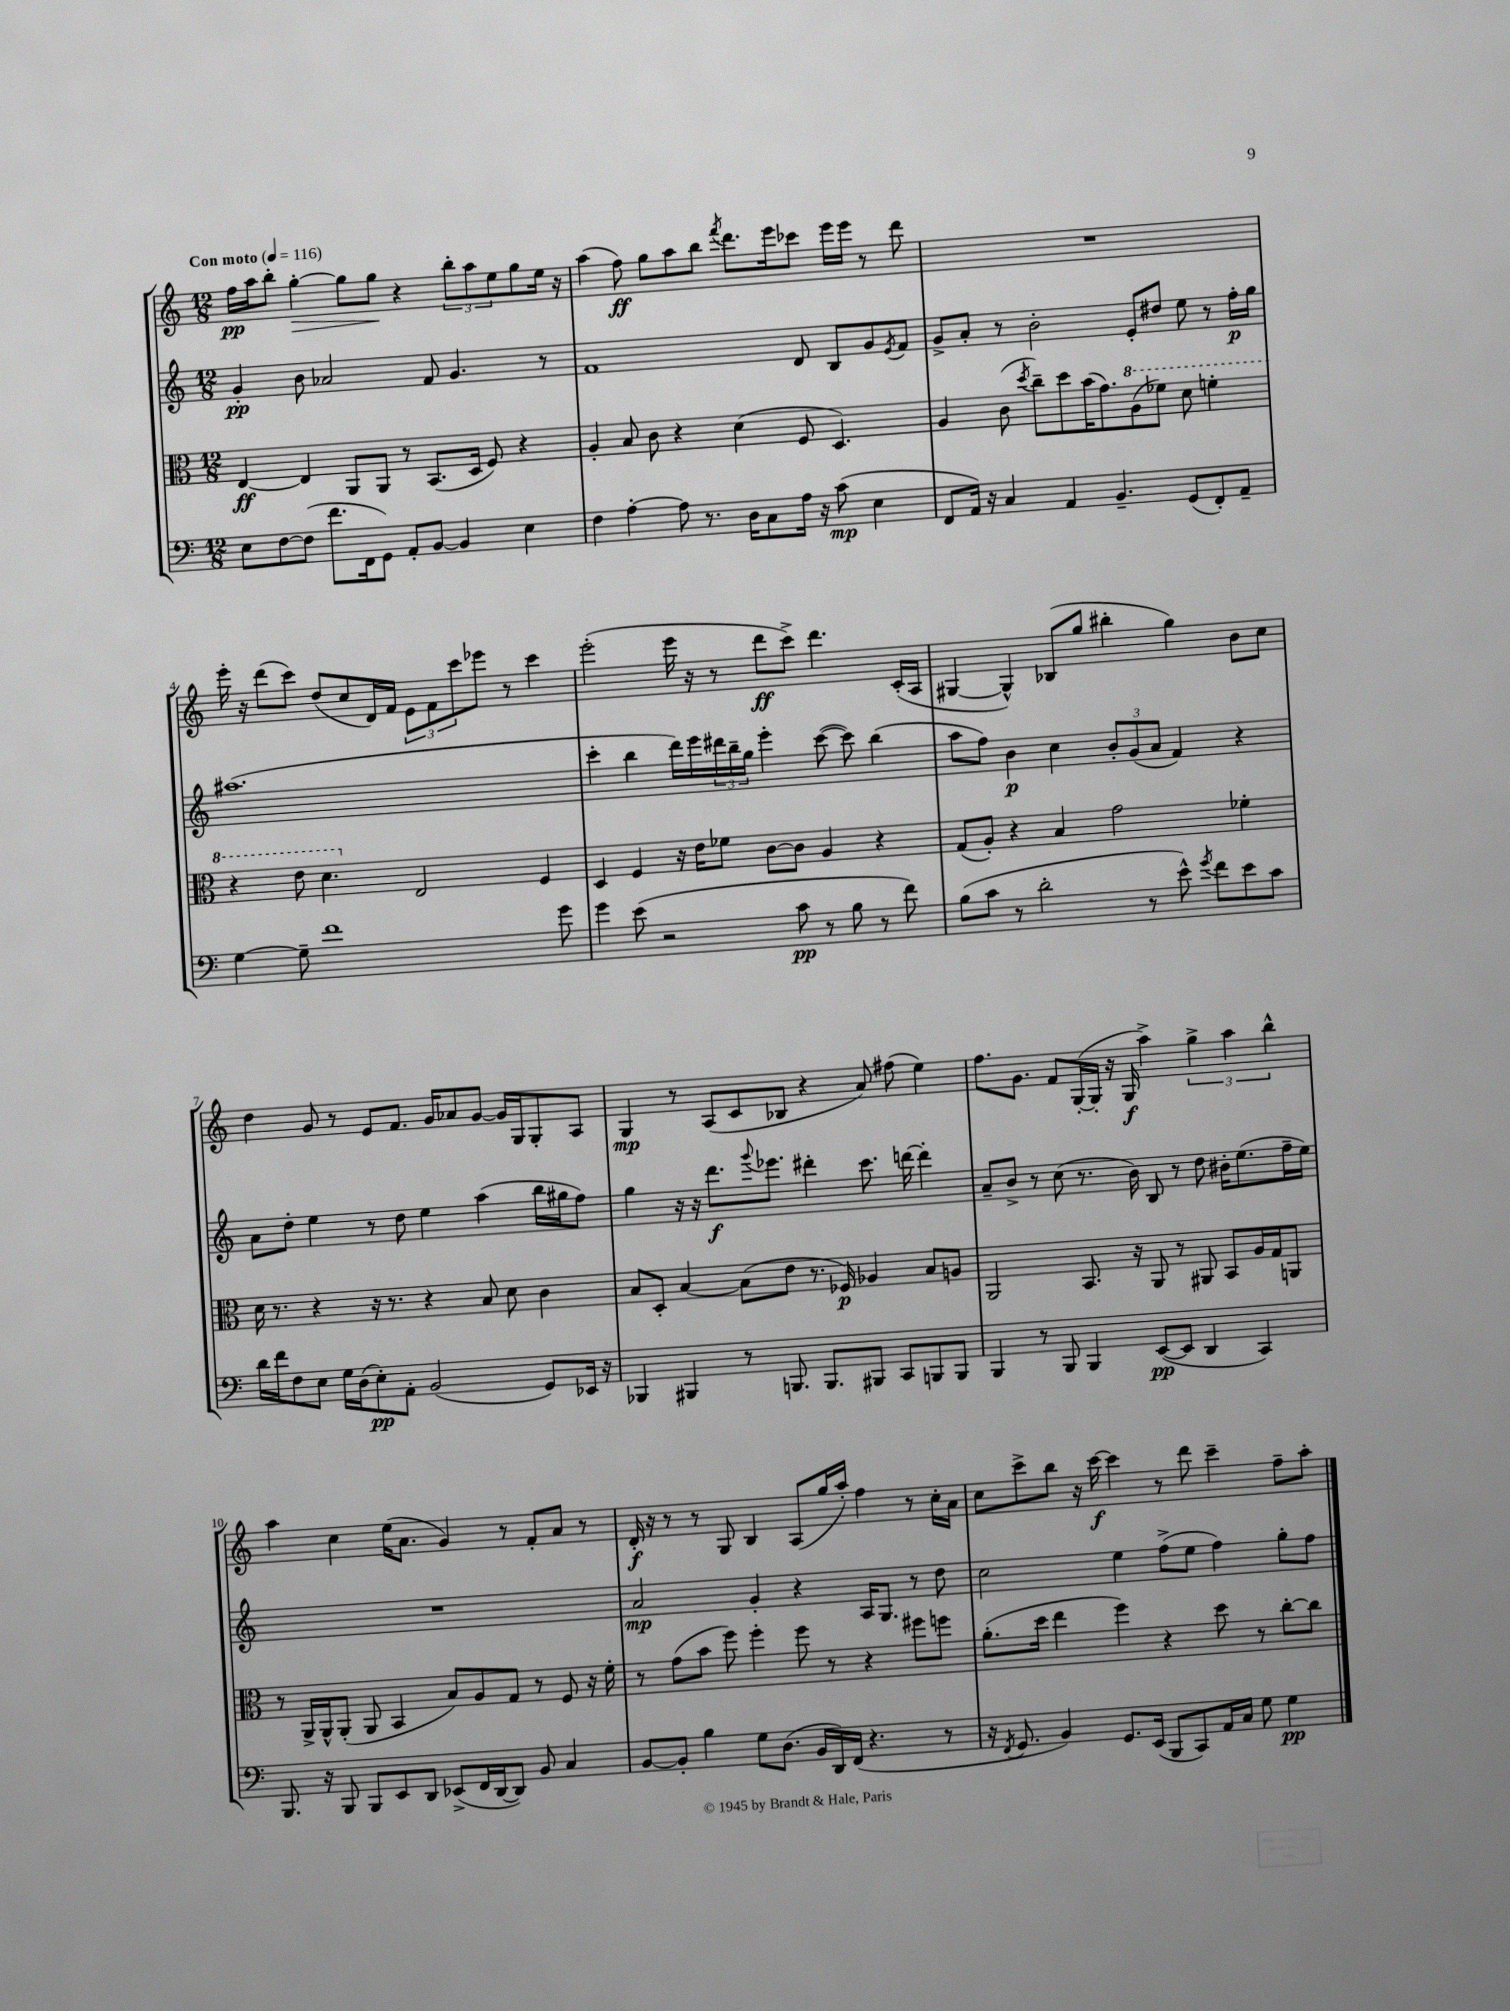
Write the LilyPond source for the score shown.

<<
\new StaffGroup <<
\new Staff = "s0" {
    \clef treble \key c \major \numericTimeSignature \time 12/8 \tempo "Con moto" 4 = 116
    f''16\pp a''16 b''8-. g''4~-.\> g''8 g''8\! r4 \tuplet 3/2 { b''8-. a''8 e''8 } g''8 e''16 r16 |
    a''4( f''8\ff) g''8 a''8 b''8 \acciaccatura { f'''8 } d'''8. e'''16 ces'''8 e'''16 e'''16 r8 d'''8 |
    R1. |
    e'''16-. r16 d'''8( c'''8) d''8( c''8 d'16) f'16 \tuplet 3/2 { e'8 f'8 c'''8 } ees'''8 r8 c'''4 |
    e'''2-.( e'''16 r16 r8 d'''8\ff c'''8->) d'''4. c'16-.( a16 |
    gis4~ gis4-^) bes8( g''8 bis''4-. g''4) b'8 c''8 |
    d''4 g'8 r8 e'8 f'8. g'16 aes'8 g'8~ g'16 g16 g8-. a8 |
    g4\mp r8 a8( c'8 bes8 r4 a'8) fis''8( e''4) |
    f''8. g'8. f'8 g16~-.( g16-. r16 g16\f a''4->) \tuplet 3/2 { g''4-> a''4 b''4-^ } |
    a''4 c''4 e''16( a'8. g'4) r8 f'8-. a'8 r8 |
    d'16-.\f r16 r8 r8 g8 b4 a8( g''16 a''16-.) f''4 r8 c''16-. a'16 |
    c''8 c'''8-> b''8 r16 c'''16~\f c'''4 r8 d'''8 c'''4-- f''8-- a''8-. \bar "|." |
}
\new Staff = "s1" {
    \clef treble \key c \major \numericTimeSignature \time 12/8
    g'4-.\pp b'8 aes'2 f'8 g'4. r8 |
    f'1 d'8 b8 g'8 \acciaccatura { e'8 } f'8 |
    g'8-> a'8-. r8 b'2-. e'8-. dis''8 e''8 r8 f''16-.\p g''16 |
    ais''1.( |
    c'''4-. b''4 d'''16) e'''16 \tuplet 3/2 { dis'''16 b''16-- g''16 } e'''4-. c'''8~( c'''8) b''4( |
    a''8 f''8) b'4\p c''4 \tuplet 3/2 { b'8-. g'8( a'8 } f'4) r4 |
    a'8 d''8-. e''4 r8 d''8 e''4 a''4( b''16 gis''16 f''8) |
    g''4 r16 r16 d'''8.\f \appoggiatura { g'''8 } ees'''8. dis'''4-. c'''8. d'''16~ d'''4-. |
    a'8-- b'8-> r8 c''8( r8. b'16) b8 r8 d''8 bis'16-. e''8.( f''16-- e''16) |
    R1. |
    a'2\mp g'4-. r4 a16 g8. r8 d''8 |
    c''2 e''4 f''8->( e''8 f''4) g''8-. f''8 \bar "|." |
}
\new Staff = "s2" {
    \clef alto \key c \major \numericTimeSignature \time 12/8
    e4~\ff e4 a,8 a,8 r8 b,8.( d16 f8) r4 |
    a4-. b8 c'8 r4 d'4( f8 d4.) |
    a4 c'8( \acciaccatura { d''8 } c''8--) d''8 b'16( g'8.) \ottava #1 a'8( fes''8) d''8 f''4-. |
    r4 e''8 d''4. \ottava #0 e2 f4 |
    d4 f4 r16 e'16 fes'8 c'8~ c'8 a4 r4 |
    g8( a8-.) r4 b4 g'2 fes'4-. |
    d'16 r8. r4 r16 r8. r4 b8 d'8 c'4 |
    b8 d8-. b4~ b8( e'8 r8. fes16\p) aes4 b8 a8 |
    a,2 b,8. r16 a,8 r8 ais,8 b,8 a16 g16 a,8 |
    r8 a,16-> a,16-^ a,8-.( a,8 b,4 b8) a8 g8 r8 f8 r16 f'16-. |
    r8 g'8( b'8 f''8) f''4-. f''8 r8 r4 fis''8 f''8 |
    a'8.-.( d''16 e''4 f''4) r4 d''8 r8 c''8~-. c''8 \bar "|." |
}
\new Staff = "s3" {
    \clef bass \key c \major \numericTimeSignature \time 12/8
    e8 f8~ f8( f'8. f,16 g,8) a,8-. b,8~ b,4 e4 |
    f4 a4~-. a8 r8. d16 c8 a16 r16 c'8\mp( e4 |
    f,8 a,16) r16 c4 a,4 b,4.-- g,8( f,8-.) a,8-- |
    g4~ g8-- f'1 g'8 |
    g'4 e'8( r2 c'8\pp r8 b8 r8 f'8) |
    b8( c'8 r8 d'2-. r8 e'8-^) \acciaccatura { g'8 } f'8 e'8 c'8 |
    d'16 f'16 f8 e8 g16 d16( e8-.\pp) a,8-. b,2( g,8) ees,16 r16 |
    bes,,4 bis,,4 r8 b,,8. b,,8. bis,,8 c,8 b,,8 b,,8 |
    b,,4 r8 b,,8 b,,4 e,8~\pp( e,8 d,4 c,4) |
    b,,8. r16 b,,8 b,,8 e,8 d,8 ees,8->( f,16 d,16~ d,8) b,8 c4 |
    b,8~ b,8-. b4 g8 d8.( b,16 d,16) f,16( r4. r8 |
    r16 \acciaccatura { f,8 } g,8. b,4) g,8. e,16( b,,8 c,8) a,16 c16 g8 g4\pp \bar "|." |
}
>>
>>
